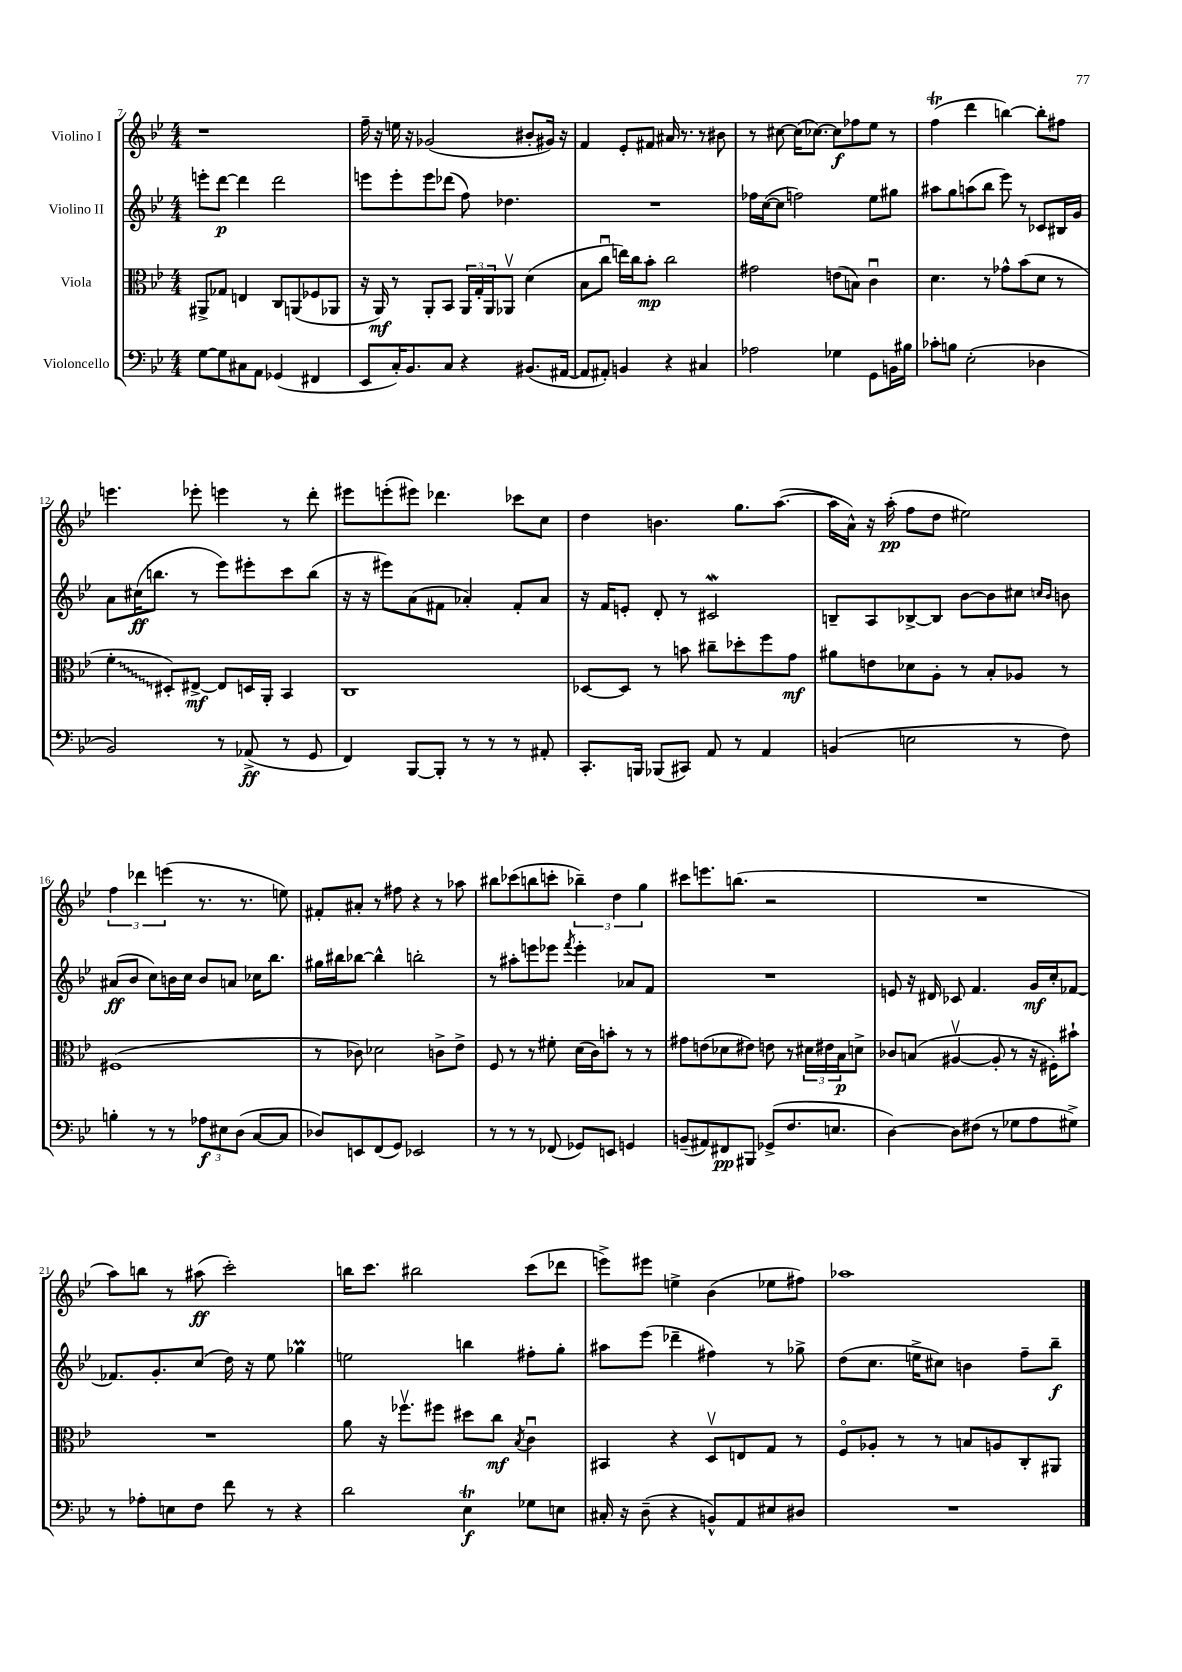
<<
\new StaffGroup <<
\new Staff = "s0" \with { instrumentName = "Violino I" } {
    \clef treble \key bes \major \numericTimeSignature \time 4/4
    r1 |
    f''16-- r16 e''16 r16 ges'2( bis'8-. gis'16) r16 |
    f'4 ees'8-. fis'8 ais'16 r8. r8 bis'8 |
    r8 cis''8~ cis''16( ces''8.~) ces''8\f fes''8 ees''8 r8 |
    f''4\trill( d'''4 b''4~) b''8-. fis''8 |
    e'''4. ees'''8-. e'''4 r8 d'''8-. |
    eis'''8 e'''8-.( eis'''8) des'''4. ces'''8 c''8 |
    d''4 b'4. g''8. a''8.~( |
    a''16 a'16-^) r16 a''16-.\pp( f''8 d''8 eis''2) |
    \tuplet 3/2 { f''4 des'''4 e'''4( } r8. r8. e''8) |
    fis'8-. ais'8-. r8 fis''8 r4 r8 aes''8 |
    bis''8 ces'''8( b''8 c'''8-. \tuplet 3/2 { bes''4--) d''4 g''4 } |
    cis'''8 e'''8. b''8.( r2 |
    R1 |
    a''8) b''8 r8 ais''8\ff( c'''2-.) |
    b''16 c'''8. bis''2 c'''8( des'''8 |
    e'''8->) eis'''8 e''4-> bes'4( ees''8 fis''8) |
    aes''1 \bar "|." |
}
\new Staff = "s1" \with { instrumentName = "Violino II" } {
    \clef treble \key bes \major \numericTimeSignature \time 4/4
    e'''8-. d'''8~\p d'''4 d'''2 |
    e'''8 e'''8-. e'''8 des'''8( f''8) des''4. |
    R1 |
    fes''16 c''16~( c''8 f''2) ees''8 gis''8 |
    ais''8 g''8 a''8( bes''8 ees'''8) r8 ces'8 bis16 g'16 |
    a'8 cis''16\ff( b''8. r8 ees'''8) eis'''8-. c'''8 b''8( |
    r16 r16 eis'''8) a'8( fis'8 aes'4-.) fis'8-. aes'8 |
    r16 f'16 e'8-. d'8-. r8 cis'2\mordent |
    b8-- a8 bes8~-> bes8 bes'8~ bes'8 cis''8 \grace { c''16 bes'16 } b'8 |
    ais'8\ff( bes'8 c''8) b'16 c''16 b'8 a'8 ces''16 bes''8. |
    gis''16 bis''16 bes''8~ bes''4-^ b''2-. |
    r8 ais''8-. e'''8 ees'''8 \acciaccatura { f'''8 } ees'''4-. aes'8 f'8 |
    R1 |
    e'8 r16 dis'16 ces'8 f'4. g'16\mf c''16-. fes'8~ |
    fes'8. g'8.-. c''8( d''16) r16 ees''8 ges''4\prall |
    e''2 b''4 fis''8-. g''8-. |
    ais''8 ees'''8( des'''4-- fis''4) r8 ges''8-> |
    d''8( c''8. e''16-> cis''8) b'4 f''8-- bes''8--\f \bar "|." |
}
\new Staff = "s2" \with { instrumentName = "Viola" } {
    \clef alto \key bes \major \numericTimeSignature \time 4/4
    ais,8-> ges8 e4 c8 a,8( fes8 aes,8 |
    r16 a,16\mf) r8 a,8-. bes,8 \tuplet 3/2 { a,16 g16-. a,16 } aes,8\upbow d'4( |
    bes8 c''8\downbow e''16) c''16 bes'8-.\mp c''2 |
    gis'2 e'8( b8) c'4\downbow |
    d'4. r8 ges'8-^ bes'8( d'8 r8 |
    \once \override Glissando.style = #'zigzag f'4-.\glissando dis8-.) eis8~->\mf eis8 d16 a,16-. bes,4 |
    c1 |
    des8~ des8 r8 b'8 cis''8-- des''8-. f''8 g'8\mf |
    ais'8 e'8 des'8 a8-. r8 bes8-. aes8 r8 |
    fis1( |
    r8 ces'8) des'2 c'8-> ees'8-> |
    f8 r8 r8 fis'8-. d'16( c'16) b'8-. r8 r8 |
    gis'8 e'8( des'8 eis'8) e'8 r8 \tuplet 3/2 { dis'16 eis'16 bes16\p } d'8-> |
    ces'8 b8( ais4~\upbow ais8-. r8 r16 fis16-.) bis'8-! |
    R1 |
    a'8 r16 fes''8.\upbow fis''8 dis''8 c''8\mf \acciaccatura { bes8 } c'4\downbow |
    bis,4 r4 d8\upbow e8 g8 r8 |
    f8\flageolet aes8-. r8 r8 b8 a8 c8-. ais,8 \bar "|." |
}
\new Staff = "s3" \with { instrumentName = "Violoncello" } {
    \clef bass \key bes \major \numericTimeSignature \time 4/4
    g8~ g8 cis8 a,8 ges,4( fis,4 |
    ees,8 c16-.) bes,8. c8 r4 bis,8.( ais,16~ |
    ais,8 ais,8-.) b,4 r4 cis4 |
    aes2 ges4 g,8 b,16 bis16 |
    ces'8-. b8 ees2-.( des4 |
    bes,2) r8 aes,8->\ff( r8 g,8 |
    f,4) bes,,8~ bes,,8-. r8 r8 r8 ais,8-. |
    c,8.-. b,,16 bes,,8( cis,8) a,8 r8 a,4 |
    b,4( e2 r8 f8) |
    b4-. r8 r8 \tuplet 3/2 { aes8\f eis8 d8( } c8~ c8 |
    des8) e,8 f,8( g,8) ees,2 |
    r8 r8 r8 fes,8( ges,8) e,8 g,4 |
    b,8--( ais,8) fis,8\pp bis,,8 ges,8->( f8. e8. |
    d4~) d8 fis8( r8 ges8 a8 gis8->) |
    r8 aes8-. e8 f8 f'8 r8 r4 |
    d'2 ees4\trill\f ges8 e8 |
    cis16-. r16 d8--( r4 b,8-^) a,8 eis8 dis8 |
    R1 \bar "|." |
}
>>
>>
\layout { \context { \Score currentBarNumber = #7 } }
